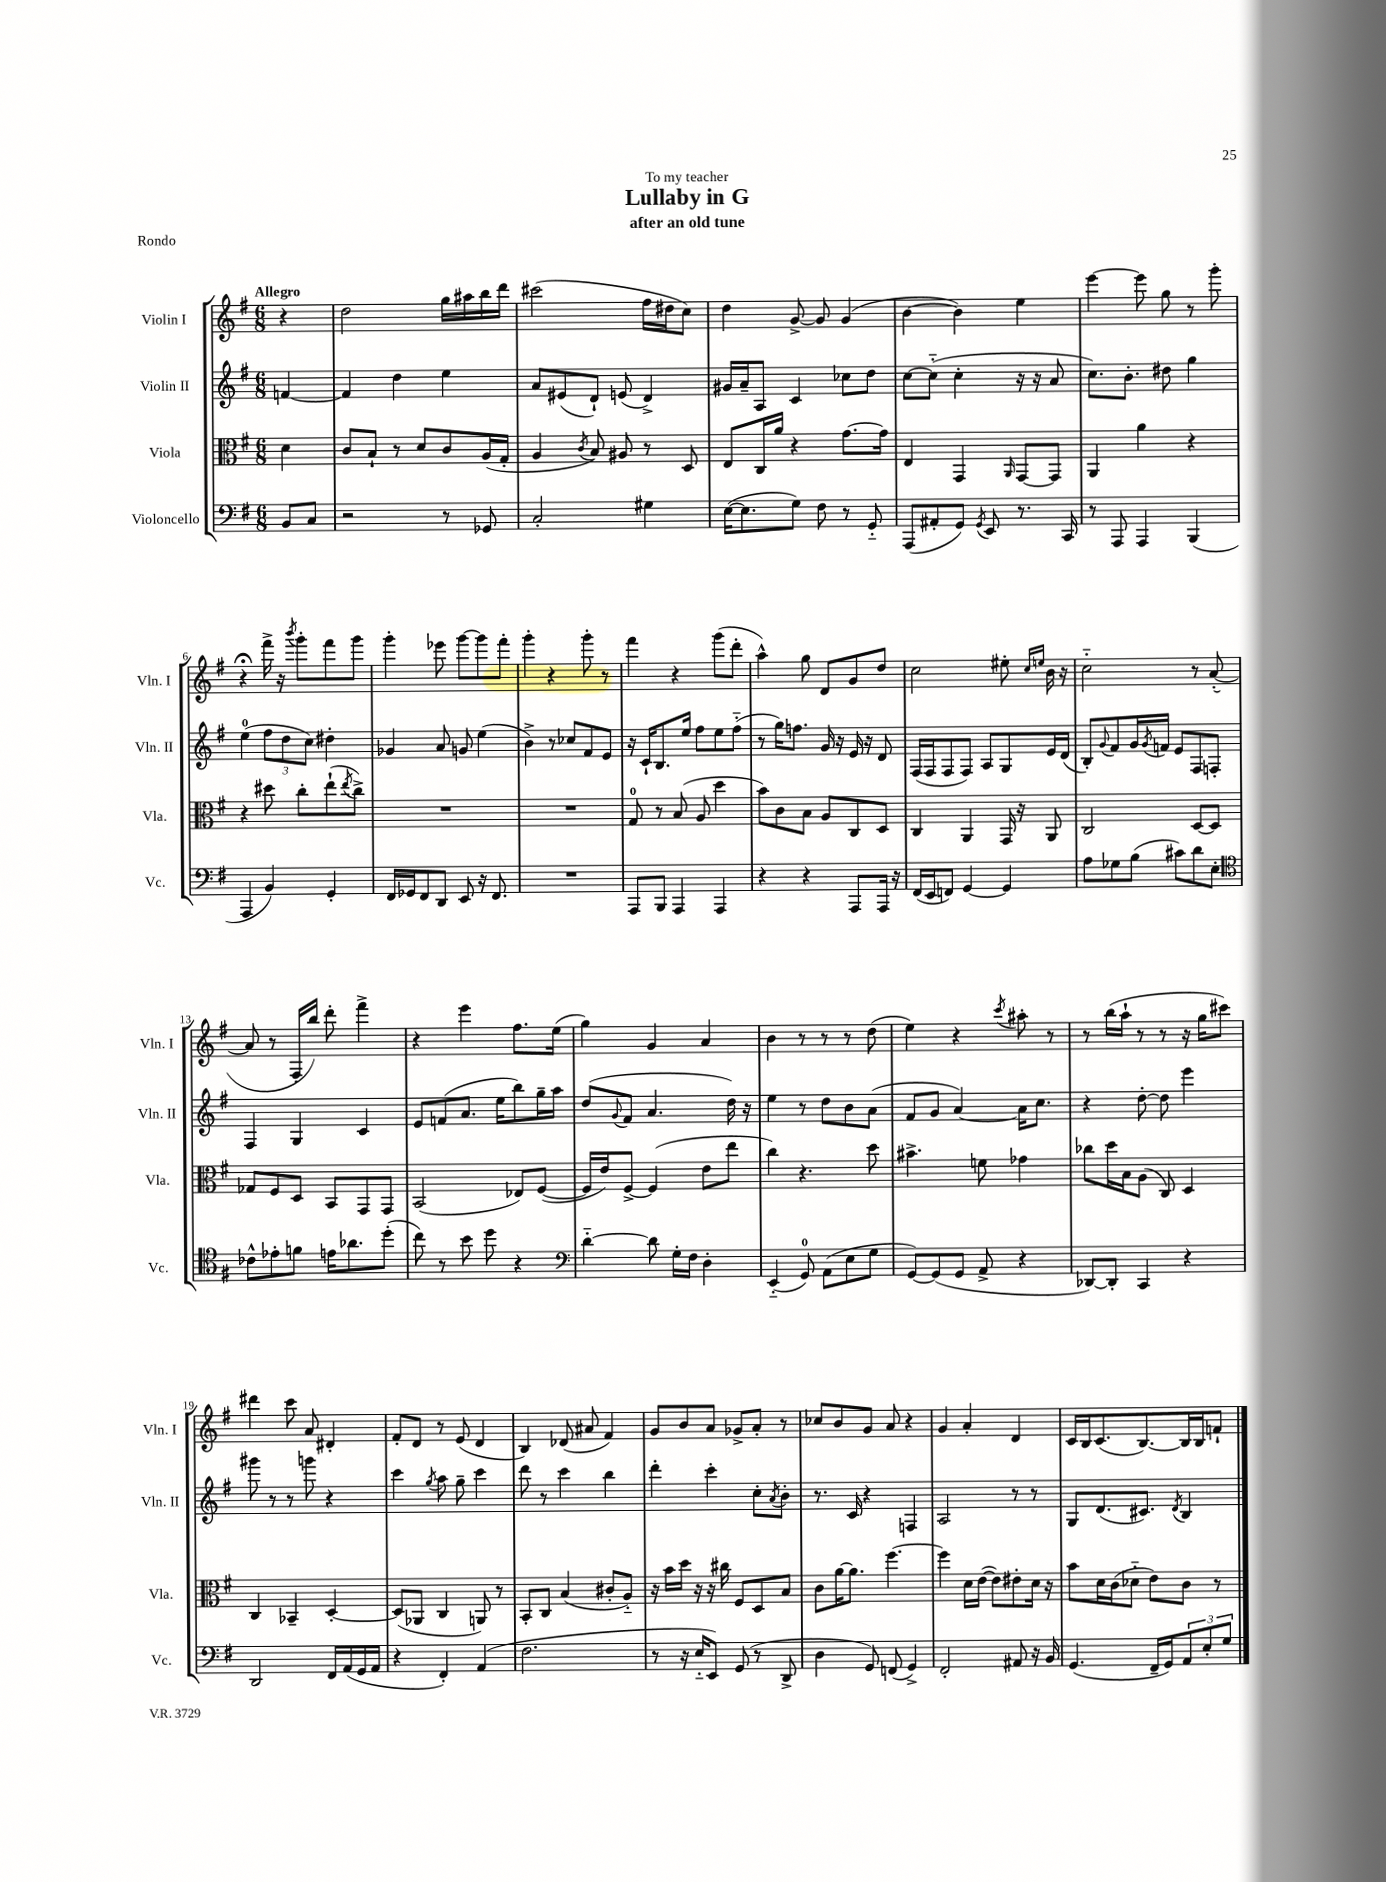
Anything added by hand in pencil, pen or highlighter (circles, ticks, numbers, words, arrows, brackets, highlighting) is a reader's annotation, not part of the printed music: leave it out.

**kern	**kern	**kern	**kern
*part4	*part3	*part2	*part1
*staff4	*staff3	*staff2	*staff1
*I"Violoncello	*I"Viola	*I"Violin II	*I"Violin I
*I'Vc.	*I'Vla.	*I'Vln. II	*I'Vln. I
*clefF4	*clefC3	*clefG2	*clefG2
*k[f#]	*k[f#]	*k[f#]	*k[f#]
*M6/8	*M6/8	*M6/8	*M6/8
=	=	=	=
!	!	!	!LO:TX:a:B:t=Allegro
8BB/L	4d\	[4fn/	4r
8C/J	.	.	.
=1	=1	=1	=1
2r	8c/L	4f/]	2dd\
.	8B`/J	.	.
.	8r	4dd\	.
.	8d/L	.	.
8r	8c/	4ee\	16gg\LL
.	.	.	16aa#X\
8GG-X/	(16A/L	.	16bb\
.	16G'/JJ	.	16ddd\JJ
=2	=2	=2	=2
2C'/	4A/	8a/L	(2ccc#X\
.	.	(8e#X/	.
.	8qc/	.	.
.	8B/)	8d`/J)	.
.	8A#X/	(8en/	.
4G#X\	8r	4d^/)	16ff#\LL
.	.	.	16dd#X\J
.	8D/	.	8cc\J)
=3	=3	=3	=3
([16E\KL	8E/L	16g#X/LL	4dd\
8.E\]	.	16a~/J	.
.	16C/L	8A/J	.
.	16a/JJ	.	.
8G\J)	4r	4c/	[8g^/
8F#\	.	.	8g/]
8r	[8.g\L	8cc-X\L	(4g/
8GG/	.	8dd\J	.
.	16g\Jk]	.	.
=4	=4	=4	=4
(8AAA/L	4E/	[8cc\L	[4b\
8AA#X'/	.	(8cc\J]	.
8GG/J)	4GG/	4cc'\	4b\])
8qGG/	.	.	.
8EE/	.	.	.
.	16qqAA/	.	.
8.r	[8GG/L	16r	4ee\
.	.	16r	.
.	8GG/J]	8a/	.
16CC/	.	.	.
=5	=5	=5	=5
8r	4AA/	8.cc\L)	[4eee\
8AAA/	.	.	.
.	.	8.b'\J	.
4AAA/	4a\	.	8eee\]
.	.	8dd#X\	8gg\
(4BBB/	4r	4gg\	8r
.	.	.	8ggg'\
!!LO:LB:g=z
=6	=6	=6	=6
4AAA/	4r	(4ee\	4r;<
4BB/)	8dd#X\	12ff#\L	16fff#^\
.	.	.	16r
.	.	12dd\	.
.	.	.	8qbbb/
.	8cc'\L	.	8ggg'\L
.	.	12cc\J)	.
4GG'/	(8ee`\	4dd#X'\	8fff#\
.	8qee/	.	.
.	8cc^\J)	.	8ggg\J
=7	=7	=7	=7
16FF#/LL	2.r	4g-X/	4ggg'\
16GG-X/J	.	.	.
8FF#/	.	.	.
8DD/J	.	8a/	8eee-X\
8EE/	.	8gn/	[8ggg\L
16r	.	(4ee\	8ggg\]
8.FF#/	.	.	.
.	.	.	8fff#'\J
=8	=8	=8	=8
2.r	2.r	4b^\)	4ggg'\
.	.	8r	4r
.	.	8cc-X/L	.
.	.	8f#/	8ggg'\
.	.	8e/J	8r
=9	=9	=9	=9
8AAA/L	8G/	16r	4fff#\
.	.	16c`/KL	.
8BBB/J	8r	8.B/	.
4AAA/	(8B/	.	4r
.	.	16ee/Jk	.
.	8A/	8ff#\L	.
4AAA/	4dd\	8ee\	(8ggg\L
.	.	(8ff#\J	8ddd'\J
=10	=10	=10	=10
4r	8b\L)	8r	4aa^^\)
.	8c\	16gg\KL)	.
.	.	8.ffn\J	.
4r	8B\J	.	8gg\
.	8A/L	16g/	8d/L
.	.	16r	.
8AAA/L	8C/	16e/	8g/
.	.	16r	.
16AAA/Jk	8D/J	8d/	8dd/J
16r	.	.	.
=11	=11	=11	=11
(16FF#/LL	4C/	(16F#/LL	2cc\
16EE/J	.	16F#/J	.
8FFn/J)	.	8F#/	.
[4GG/	4AA/	8F#/J)	.
.	.	8A/L	.
4GG/]	16GG/	8G/	8ee#X'\
.	16r	.	.
.	.	.	16qqcc/LL
.	.	.	16qqeen/JJ
.	8AA/	16e/L	16b\
.	.	(16d/JJ	16r
=12	=12	=12	=12
8A\L	2C/	8B'/L)	2cc\
.	.	8qqg/	.
8G-X\	.	8f#/	.
(8B\J	.	16g/L	.
.	.	8qg/	.
.	.	16fn/JJ	.
8c#X\L)	.	8e/L	.
8d\	[8D/L	8F#/	8r
8E'\J	8D/J]	8Fn'/J	([8a'/
!!LO:LB:g=z
=13	=13	=13	=13
*clefC4	*	*	*
8c-X^^\L	8G-X/L	4F#/	8a/]
8e-X'\	8F#/	.	8r
8fn\J	8D/J	4G/	16F#'/LL
.	.	.	16bb/JJ)
16en\KL	8BB/L	.	8ddd'\
8.a-X\	.	.	.
.	8GG/	4c/	4fff#^\
(8dd'\J	8GG/J	.	.
=14	=14	=14	=14
8cc\)	(2BB/	8e/L	4r
8r	.	(8fn/	.
8b\	.	8.a/J	4eee\
8dd\	.	.	.
.	.	16ee\KL	.
4r	8E-X/L)	8bb\)	8.ff#\L
.	([8F#/J	16gg~\L	.
.	.	16aa\JJ	(16ee\Jk
=15	=15	=15	=15
*clefF4	*	*	*
[4d\	16F#/LL]	(8dd/L	4gg\)
.	16e/J)	.	.
.	.	8qqg/	.
.	[8F#^/J	8f#/J	.
8d\]	(4F#/]	4.a/	4g/
16G'\LL	.	.	.
16F#\JJ	.	.	.
4D'\	8e\L	.	4a/
.	8ee\J	16dd\)	.
.	.	16r	.
=16	=16	=16	=16
(4EE/	4cc\)	4ee\	4b\
8GG/)	4.r	8r	8r
(8AA\L	.	8dd\L	8r
8E\	.	8b\	8r
8G\J	8dd\	(8a\J	(8dd\
=17	=17	=17	=17
[8GG/L)	4.b#X^\	8f#/L	4ee\)
(8GG/]	.	8g/J	.
8GG/J	.	[4a/)	4r
8AA^/	8fn\	.	.
.	.	.	8qccc/
4r	4g-X\	16a\KL]	8aa#X'\
.	.	8.cc\J	.
.	.	.	8r
=18	=18	=18	=18
[8DD-X/L)	8cc-X\L	4r	8r
8DD-'/J]	16dd\L	.	(16bb\LL
.	16B\J	.	16aa`\JJ
4CC/	(8A\J	[8dd'\	8r
.	8C/)	8dd\]	8r
4r	4D/	4eee\	16r
.	.	.	16gg\KL
.	.	.	8ccc#X\J)
!!LO:LB:g=z
=19	=19	=19	=19
2DD/	4C/	8ggg#X\	4ddd#X\
.	.	8r	.
.	4BB-X~/	8r	8ccc\
.	.	8gggn\	8a/
16FF#/LL	[4D'/	4r	4d#X'/
(16AA/	.	.	.
16GG/	.	.	.
16AA/JJ	.	.	.
=20	=20	=20	=20
4r	(8D/L]	4ccc\	8f#'/L
.	8AA-X/J	.	8d/J
.	.	8qgg/	.
4FF#'/)	4C/	8aa\	8r
.	.	8gg~\	(8e/
(4AA/	8AAn/)	4ccc\	4d/
.	8r	.	.
=21	=21	=21	=21
2.F#\	8BB'/L	8ddd\	4B/)
.	8C/J	8r	.
.	(4B/	4ccc\	(8d-X/
.	.	.	8a#X/
.	8c#X'/L	4bb\	4f#/)
.	8A/J)	.	.
=22	=22	=22	=22
8r	16r	4ddd'\	8g/L
.	16b\LL	.	.
16r	16dd\JJ	.	8b/
16E/KL	16r	.	.
8EE/J)	16r	4ccc'\	8a/J
.	16cc#X\	.	.
(8GG/	8F#/L	.	8g-X^/L
8r	8D/	8cc'\L	8a'/J
.	.	8qa/	.
8DD^/	8B/J	8b'\J	8r
=23	=23	=23	=23
4D\	8c\L	8.r	8cc-X/L
.	[16a\K	.	8b/
.	8.a\J]	16c/	.
8GG/)	.	4r	8g/J
(8FFn/	[4.ff#\	.	8a/
4GG^/)	.	4Fn/	4r
=24	=24	=24	=24
2FF#'/	4ff#\]	2A/	4g/
.	16d\LL	.	4a'/
.	([16e\JJ	.	.
.	8e\L])	.	.
8AA#X/	8e#X'\	8r	4d/
16r	16d\Jk	8r	.
16BB/	16r	.	.
=25	=25	=25	=25
(4.GG/	8b\L	8G/L	16c/LL
.	.	.	16B/J
.	16d\L	(8.d/	(8.c/
.	(16c\J	.	.
.	8d-X\J	.	.
.	.	8.c#X/J)	[8.B/)
16FF#~/LL	8e\L)	.	.
16GG/J)	.	.	.
.	.	8qd/	.
12AA/	8c\J	4B/	16B/L]
.	.	.	16B/J
12E'/	.	.	.
.	8r	.	8fn`/J
12G/J	.	.	.
==	==	==	==
*-	*-	*-	*-
